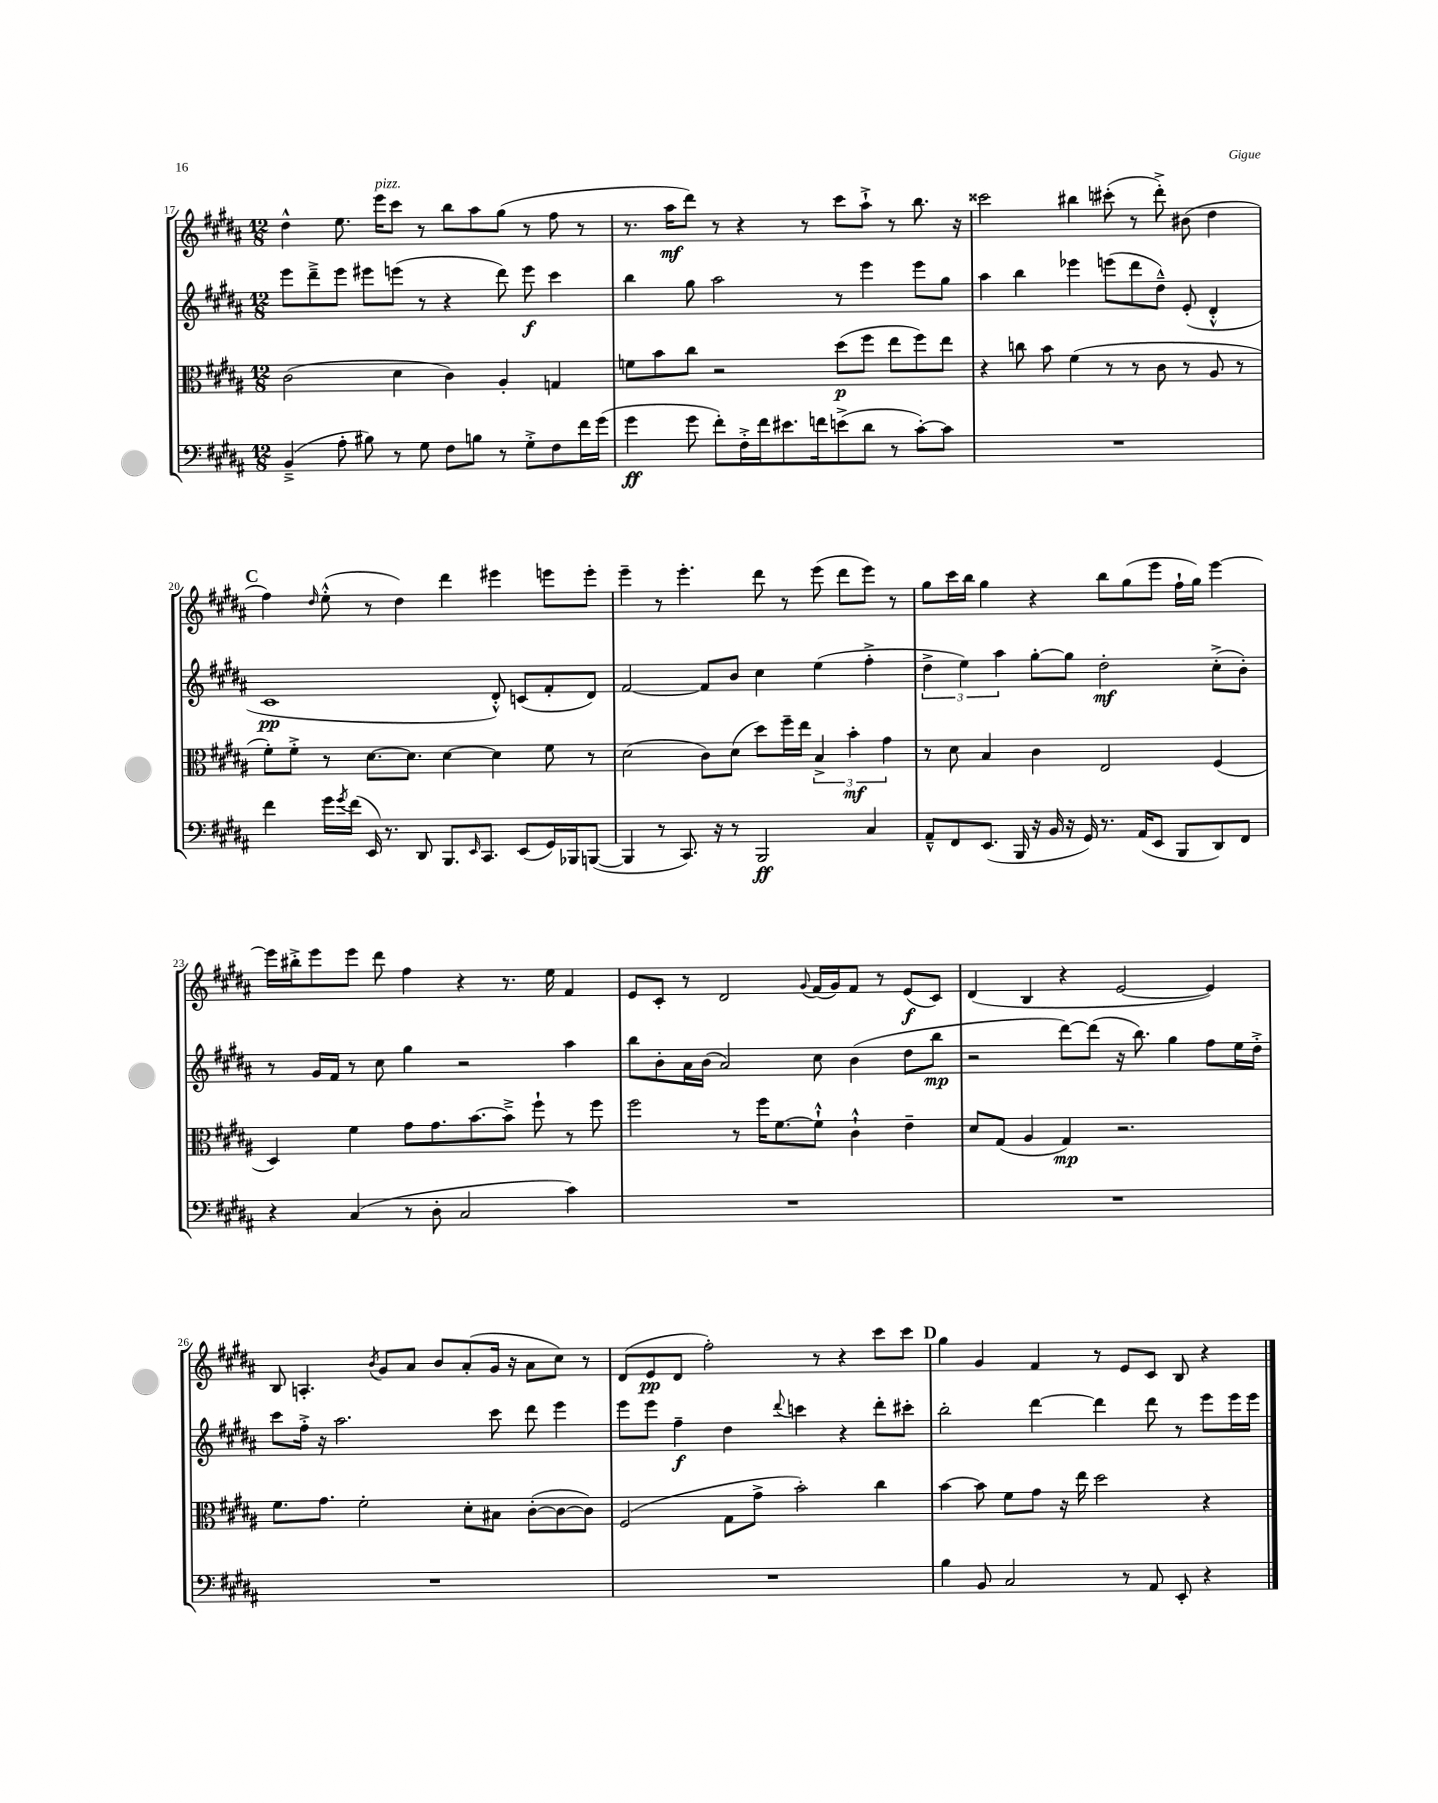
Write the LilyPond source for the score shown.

<<
\new StaffGroup <<
\new Staff = "s0" {
    \clef treble \key b \major \numericTimeSignature \time 12/8
    dis''4-^ e''8. e'''16^\markup { \italic "pizz." } cis'''8 r8 b''8 ais''8 gis''8( r8 fis''8 r8 |
    r8. ais''16\mf dis'''8) r8 r4 r8 cis'''8 ais''8-!-> r8 b''8. r16 |
    cisis'''2 bis''4 cis'''8-.( r8 dis'''8-.->) bis'8( dis''4 |
    \mark \markup { \bold "C" } fis''4) \grace { dis''16 } e''8-.-^( r8 dis''4) dis'''4 eis'''4 e'''8 e'''8-. |
    e'''4-- r8 e'''4.-. dis'''8 r8 e'''8( dis'''8 e'''8) r8 |
    gis''8 cis'''16 b''16 gis''4 r4 b''8 gis''8( e'''8 fis''16-! gis''16) e'''4~ |
    e'''16 bis''16-.-> e'''8 e'''8 dis'''8 fis''4 r4 r8. e''16 fis'4 |
    e'8 cis'8-. r8 dis'2 \appoggiatura { gis'8 } fis'16( gis'16) fis'8 r8 e'8\f( cis'8) |
    dis'4( b4 r4 e'2~ e'4) |
    b8 a4.-. \acciaccatura { b'8 } gis'8 ais'8 b'8 ais'8-.( gis'16 r16 ais'8 cis''8) r8 |
    dis'8( e'8\pp dis'8 fis''2-.) r8 r4 cis'''8 cis'''8 |
    \mark \markup { \bold "D" } gis''4 gis'4 fis'4 r8 e'8 cis'8 b8 r4 \bar "|." |
}
\new Staff = "s1" {
    \clef treble \key b \major \numericTimeSignature \time 12/8
    e'''8 dis'''8---> e'''8 eis'''8 e'''8( r8 r4 dis'''8) e'''8\f cis'''4 |
    b''4 gis''8 ais''2 r8 e'''4 e'''8 gis''8 |
    ais''4 b''4 ees'''4 e'''8( dis'''8 dis''8---^) e'8-.( dis'4-.-^ |
    \mark \markup { \bold "C" } cis'1\pp dis'8-.-^) c'8( fis'8-. dis'8) |
    fis'2~ fis'8 b'8 cis''4 e''4( fis''4-.-> |
    \tuplet 3/2 { dis''4-> e''4) ais''4 } gis''8~-. gis''8 dis''2-.\mf cis''8-.->( b'8-.) |
    r8 gis'16 fis'16 r8 cis''8 gis''4 r2 ais''4 |
    b''8 b'8-. ais'16 b'16( ais'2) cis''8 b'4( dis''8 b''8\mp |
    r2 dis'''8~) dis'''8( r16 b''8.) gis''4 fis''8 e''16 dis''16-.-> |
    cis'''8 fis''16-.-> r16 ais''2. cis'''8 dis'''8 e'''4 |
    e'''8 e'''8 fis''4--\f dis''4 \appoggiatura { dis'''8 } c'''4 r4 dis'''8-. cis'''8-. |
    \mark \markup { \bold "D" } b''2-. dis'''4~ dis'''4 dis'''8 r8 e'''8 e'''16 e'''16 \bar "|." |
}
\new Staff = "s2" {
    \clef alto \key b \major \numericTimeSignature \time 12/8
    cis'2( dis'4 cis'4) ais4-. g4 |
    f'8 b'8 cis''8 r2 dis''8\p( fis''8 e''8 fis''8) e''8 |
    r4 c''8 b'8 fis'4( r8 r8 cis'8 r8 ais8 r8 |
    \mark \markup { \bold "C" } fis'8-.) fis'8-.-> r8 dis'8.~ dis'8. dis'4~ dis'4 fis'8 r8 |
    dis'2( cis'8) dis'8( dis''8) fis''16-- e''16 \tuplet 3/2 { b4-> b'4-.\mf gis'4 } |
    r8 dis'8 b4 cis'4 e2 fis4( |
    dis4) fis'4 gis'8 gis'8. b'8.~ b'8---> fis''8-! r8 fis''8 |
    fis''2 r8 fis''16 fis'8.~ fis'8-!-^ cis'4-!-^ e'4-- |
    dis'8 gis8( ais4 gis4\mp) r2. |
    fis'8. gis'8. fis'2-. dis'8-. bis8 cis'8~-.( cis'8~ cis'8) |
    fis2( gis8 gis'8-> b'2-.) cis''4 |
    \mark \markup { \bold "D" } b'4~ b'8 fis'8 gis'8 r16 e''16 dis''2 r4 \bar "|." |
}
\new Staff = "s3" {
    \clef bass \key b \major \numericTimeSignature \time 12/8
    b,4--->( ais8-. bis8) r8 gis8 fis8 b8 r8 gis8-.-> fis8 fis'16 gis'16( |
    gis'4\ff gis'8 fis'8-.) fis16-.-> fis'16 eis'8. f'16 e'8->( dis'8 r8 cis'8~-.) cis'8 |
    R1. |
    \mark \markup { \bold "C" } fis'4 gis'16 \acciaccatura { gis'8 } fis'16( e,16) r8. dis,8 b,,8. \grace { e,16 } cis,8. e,8( gis,16) bes,,16 b,,8~( |
    b,,4 r8 cis,8.) r16 r8 b,,2\ff cis4 |
    ais,8---^ fis,8 e,8.( b,,16 r16 b,16 r16 gis,16) r8. ais,16( e,8 b,,8 dis,8) fis,8 |
    r4 cis4( r8 dis8-. cis2 cis'4) |
    R1. |
    R1. |
    R1. |
    R1. |
    \mark \markup { \bold "D" } b4 b,8 cis2 r8 ais,8 e,8-. r4 \bar "|." |
}
>>
>>
\layout { \context { \Score currentBarNumber = #17 } }
